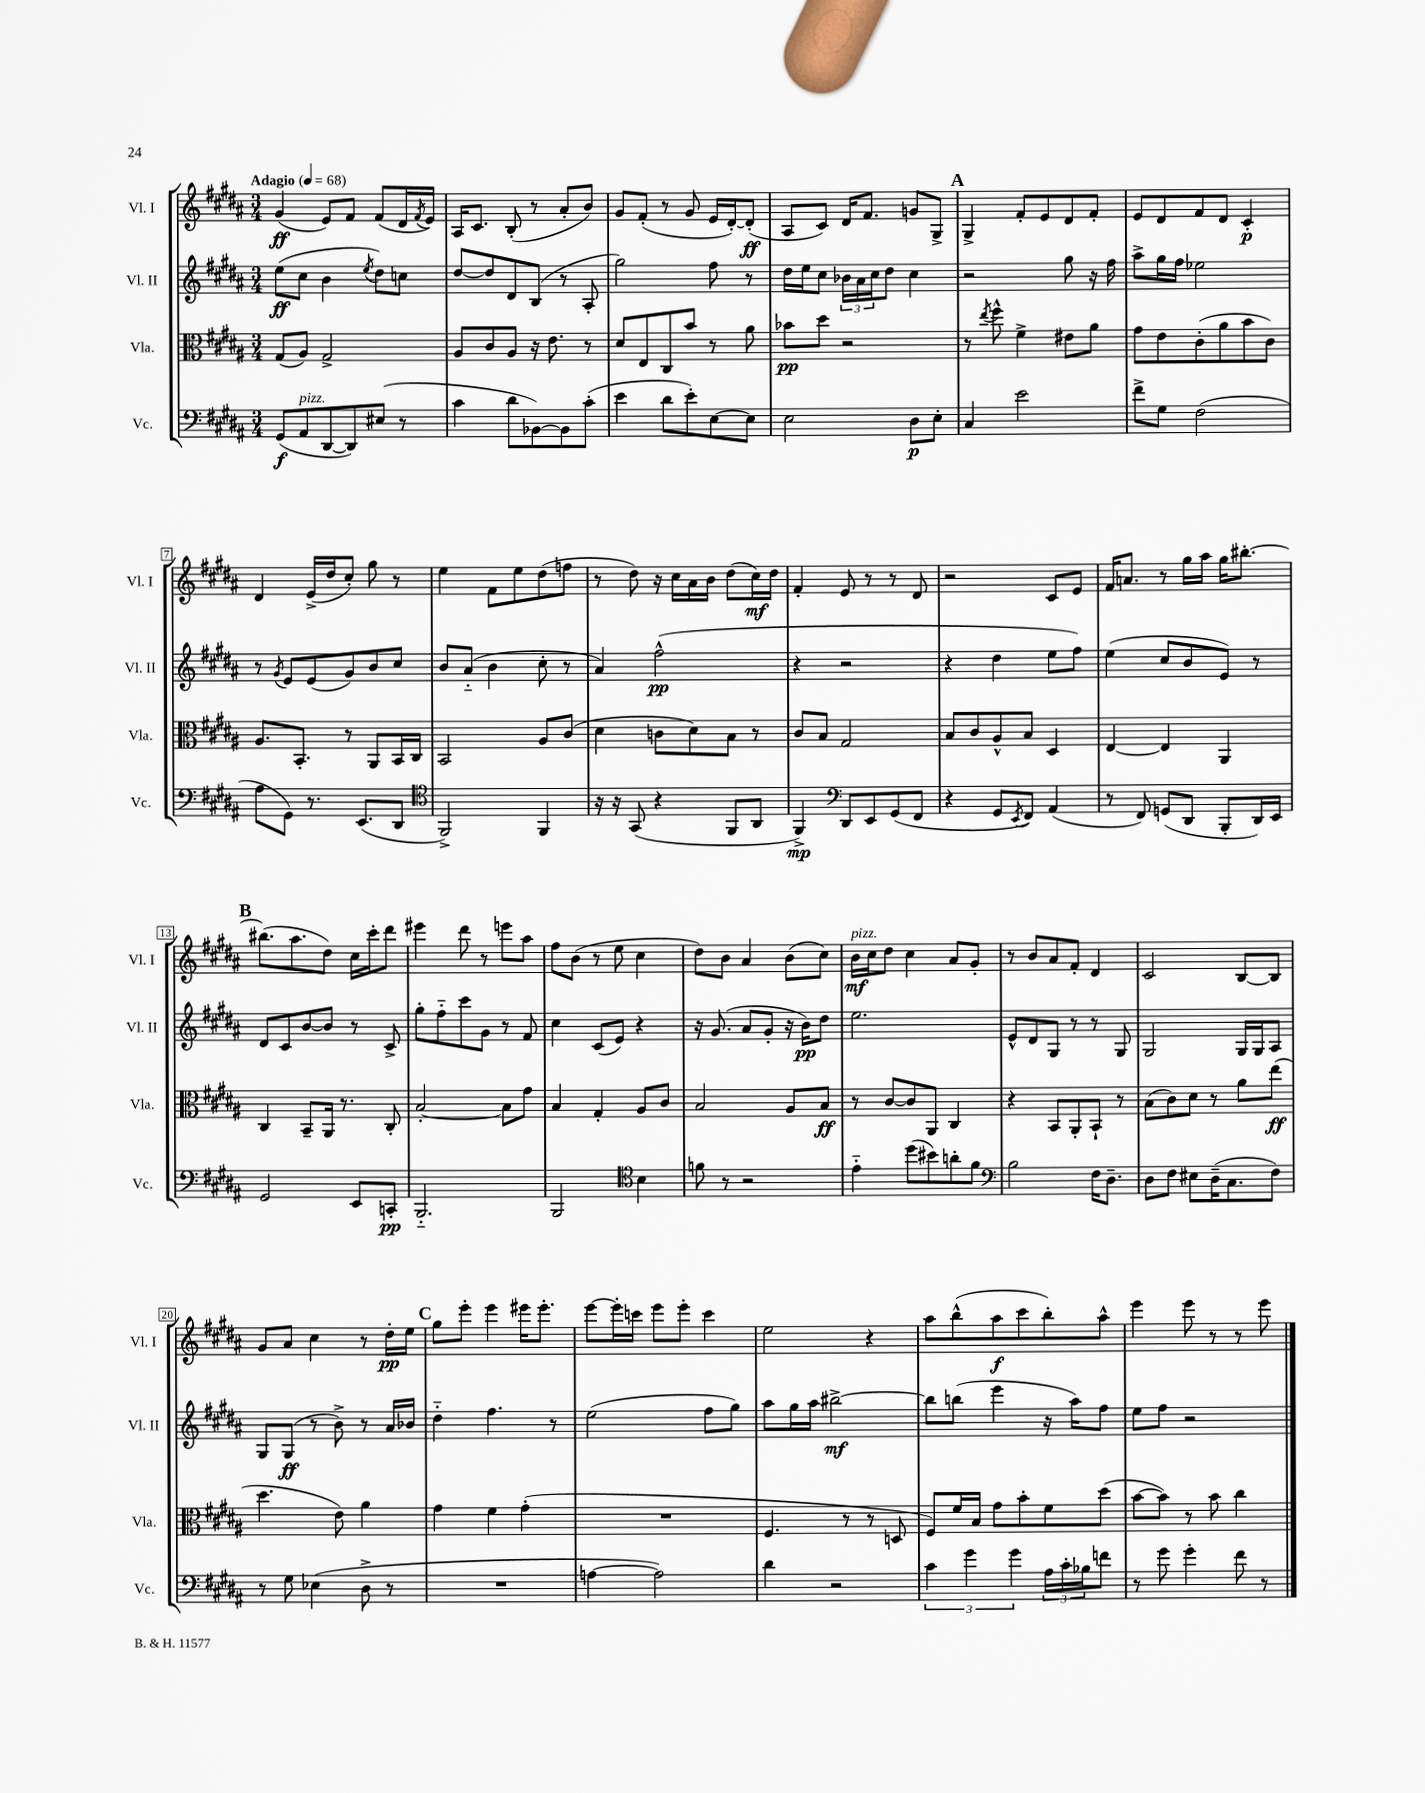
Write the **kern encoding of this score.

**kern	**kern	**kern	**kern
*staff4	*staff3	*staff2	*staff1
*clefF4	*clefC3	*clefG2	*clefG2
*k[f#c#g#d#a#]	*k[f#c#g#d#a#]	*k[f#c#g#d#a#]	*k[f#c#g#d#a#]
*M3/4	*M3/4	*M3/4	*M3/4
*MM68	*MM68	*MM68	*MM68
(8GG#	(8G#	(8ee	(4g#
8AA#	8A#)	8cc#	.
[8DD#	2G#^	4b	8e)
8DD#])	.	.	8f#
.	.	8qee	.
(8E#	.	8dd#)	(8f#
8r	.	8cc	16d#
.	.	.	8qf#
.	.	.	16e)
=	=	=	=
4c#	8A#	[8dd#	16A#
.	.	.	8.c#
.	8c#	8dd#]	.
8d#	8A#	8d#	(8B'
[8BB-)	16r	(8B	8r
.	8.e	.	.
8BB-]	.	8r	8a#'
(8c#'	8r	8A#'	8b)
=	=	=	=
4e	8d#	2gg#)	8g#
.	8E	.	(8f#'
8d#	8C#	.	8r
8e')	8b	.	8g#
[8E	8r	8ff#	16e
.	.	.	[16d#')
8E]	8a#	8r	(8d#']
=	=	=	=
2E	8b-	16dd#	8A#
.	.	16ee	.
.	8dd#	8cc#	8c#)
.	2r	24b-	16d#
.	.	24a#	.
.	.	.	8.f#
.	.	24cc#	.
.	.	8dd#	.
8D#	.	4cc#	8g
8E'	.	.	8G#^
=	=	=	=
4C#	8r	2r	4G#^
.	8qee	.	.
.	8ff#^^	.	.
2e	4f#^	.	8f#'
.	.	.	8e
.	8e#	8gg#	8d#
.	8a#	16r	8f#'
.	.	16ff#	.
=	=	=	=
8f#^	8g#	8aa#^	8e
8G#	8e	16gg#	8d#
.	.	16ff#	.
(2F#	(8c#'	2ee-	8f#
.	8a#	.	8d#
.	8b	.	4c#'
.	8c#)	.	.
=	=	=	=
8A#	8.A#	8r	4d#
.	.	8qg#	.
8GG#)	.	8e	.
.	8.BB'	.	.
8.r	.	(8e	(16e^
.	.	.	16dd#
.	8r	8g#)	8cc#')
(8.EE	.	.	.
.	8AA#	8b	8gg#
8DD#	16BB	8cc#	8r
.	16C#	.	.
=	=	=	=
*clefC4	*	*	*
2FF#^)	2BB	8b	4ee
.	.	(8a#'~	.
.	.	4b	8f#
.	.	.	8ee
4FF#	8A#	8cc#'	(8dd#
.	(8c#	8r	8ff
=	=	=	=
16r	4d#	4a#)	8r
16r	.	.	.
(8GG#	.	.	8dd#)
4r	8c	(2ff#^^	16r
.	.	.	16cc#
.	8d#)	.	16a#
.	.	.	16b
8FF#	8B	.	(8dd#
8AA#	8r	.	16cc#)
.	.	.	16dd#
=	=	=	=
4FF#^)	8c#	4r	4f#'
.	8B	.	.
*clefF4	*	*	*
8DD#	2G#	2r	8e
8EE	.	.	8r
(8GG#	.	.	8r
8FF#	.	.	8d#
=	=	=	=
4r	8B	4r	2r
.	8c#	.	.
8GG#	8A#^^	4dd#	.
8qEE	.	.	.
8FF#)	8B	.	.
(4AA#	4D#	8ee	8c#
.	.	8ff#)	8e
=	=	=	=
8r	[4E	(4ee	16f#
.	.	.	8.a
8FF#)	.	.	.
(8GG	4E]	8cc#	8r
8DD#	.	8b	16gg#
.	.	.	16aa#
8BBB'	4AA#	8e)	16gg#
.	.	.	[8.bb#'
16DD#)	.	8r	.
16EE	.	.	.
=	=	=	=
2GG#	4C#	8d#	(8.bb#]
.	.	8c#	.
.	.	.	8.aa#
.	8BB~	[8b	.
.	16AA#	8b]	8dd#)
.	8.r	.	.
8EE	.	8r	16cc#
.	.	.	16ccc#'
8CC'	8C#'	8c#^	8ddd#
=	=	=	=
2.BBB'~	[2B'	8gg#'	4eee#
.	.	8ff#'~	.
.	.	8ccc#	8ddd#
.	.	8g#	8r
.	8B]	8r	8eee
.	8g#	8f#	8aa#
=	=	=	=
2BBB	4B	4cc#	8ff#
.	.	.	(8b
.	4G#'	(8c#	8r
.	.	8e)	8ee
*clefC4	*	*	*
4B	8A#	4r	4cc#
.	8c#	.	.
=	=	=	=
8f	2B	16r	8dd#)
.	.	(8.g#	.
8r	.	.	8b
2r	.	8a#	4a#
.	.	8g#'	.
.	8A#	16r	(8b
.	.	16b)	.
.	8B	8dd#	8cc#)
=	=	=	=
4e'~	8r	2.ee	16b
.	.	.	16cc#
.	[8c#	.	8dd#
(8dd#	8c#]	.	4cc#
8b#)	8AA#	.	.
8a'	4C#	.	8a#
8f#	.	.	8g#'
=	=	=	=
*clefF4	*	*	*
2B	4r	8e^^	8r
.	.	8d#	8b
.	8BB	8G#	8a#
.	8AA#'	8r	8f#'
16F#	8BB`	8r	4d#
8.D#~	.	.	.
.	8r	8G#	.
=	=	=	=
8D#	(8B	2G#	2c#
8F#	8c#)	.	.
8E#	8d#	.	.
(16D#~	8r	.	.
8.C#	.	.	.
.	8a#	16G#	[8B
.	.	16G#	.
8F#)	(8ee	8A#	8B]
=	=	=	=
8r	4.dd#	8G#	8g#
8G#	.	(8G#	8a#
(4E-	.	8r	4cc#
.	8e)	8b^)	.
8D#^	4a#	8r	8r
8r	.	16a#	16dd#'
.	.	16b-	16ee
=	=	=	=
2.r	4g#	4dd#'~	8gg#
.	.	.	8eee'
.	4f#	4.ff#	4eee
.	(4g#'	.	16eee#
.	.	.	8.eee#'
.	.	8r	.
=	=	=	=
[4A	2.r	(2ee	[8eee
.	.	.	16eee']
.	.	.	16ccc
2A])	.	.	8eee
.	.	.	8eee'
.	.	8ff#	4ccc
.	.	8gg#)	.
=	=	=	=
4d#	4.F#	8aa#	2ee
.	.	16gg#	.
.	.	16aa#	.
2r	.	[2bb#^	.
.	8r	.	.
.	8r	.	4r
.	8D	.	.
=	=	=	=
6c#	8F#)	8bb#]	8aa#
.	16f#	(8bb	(8bb^^
6g#	.	.	.
.	16B	.	.
.	8g#	4eee	8aa#
6g#	.	.	.
.	8b'	.	8ccc#
24A#	8f#	16r	8bb')
24c#'	.	.	.
.	.	16aa#)	.
24B-	.	.	.
8f	(8dd#	8ff#	8aa#^^
=	=	=	=
8r	[8b	8ee	4eee
8g#	8b])	8ff#	.
4g#'	8r	2r	8eee
.	8b	.	8r
8f#	4cc#	.	8r
8r	.	.	8eee
==	==	==	==
*-	*-	*-	*-
